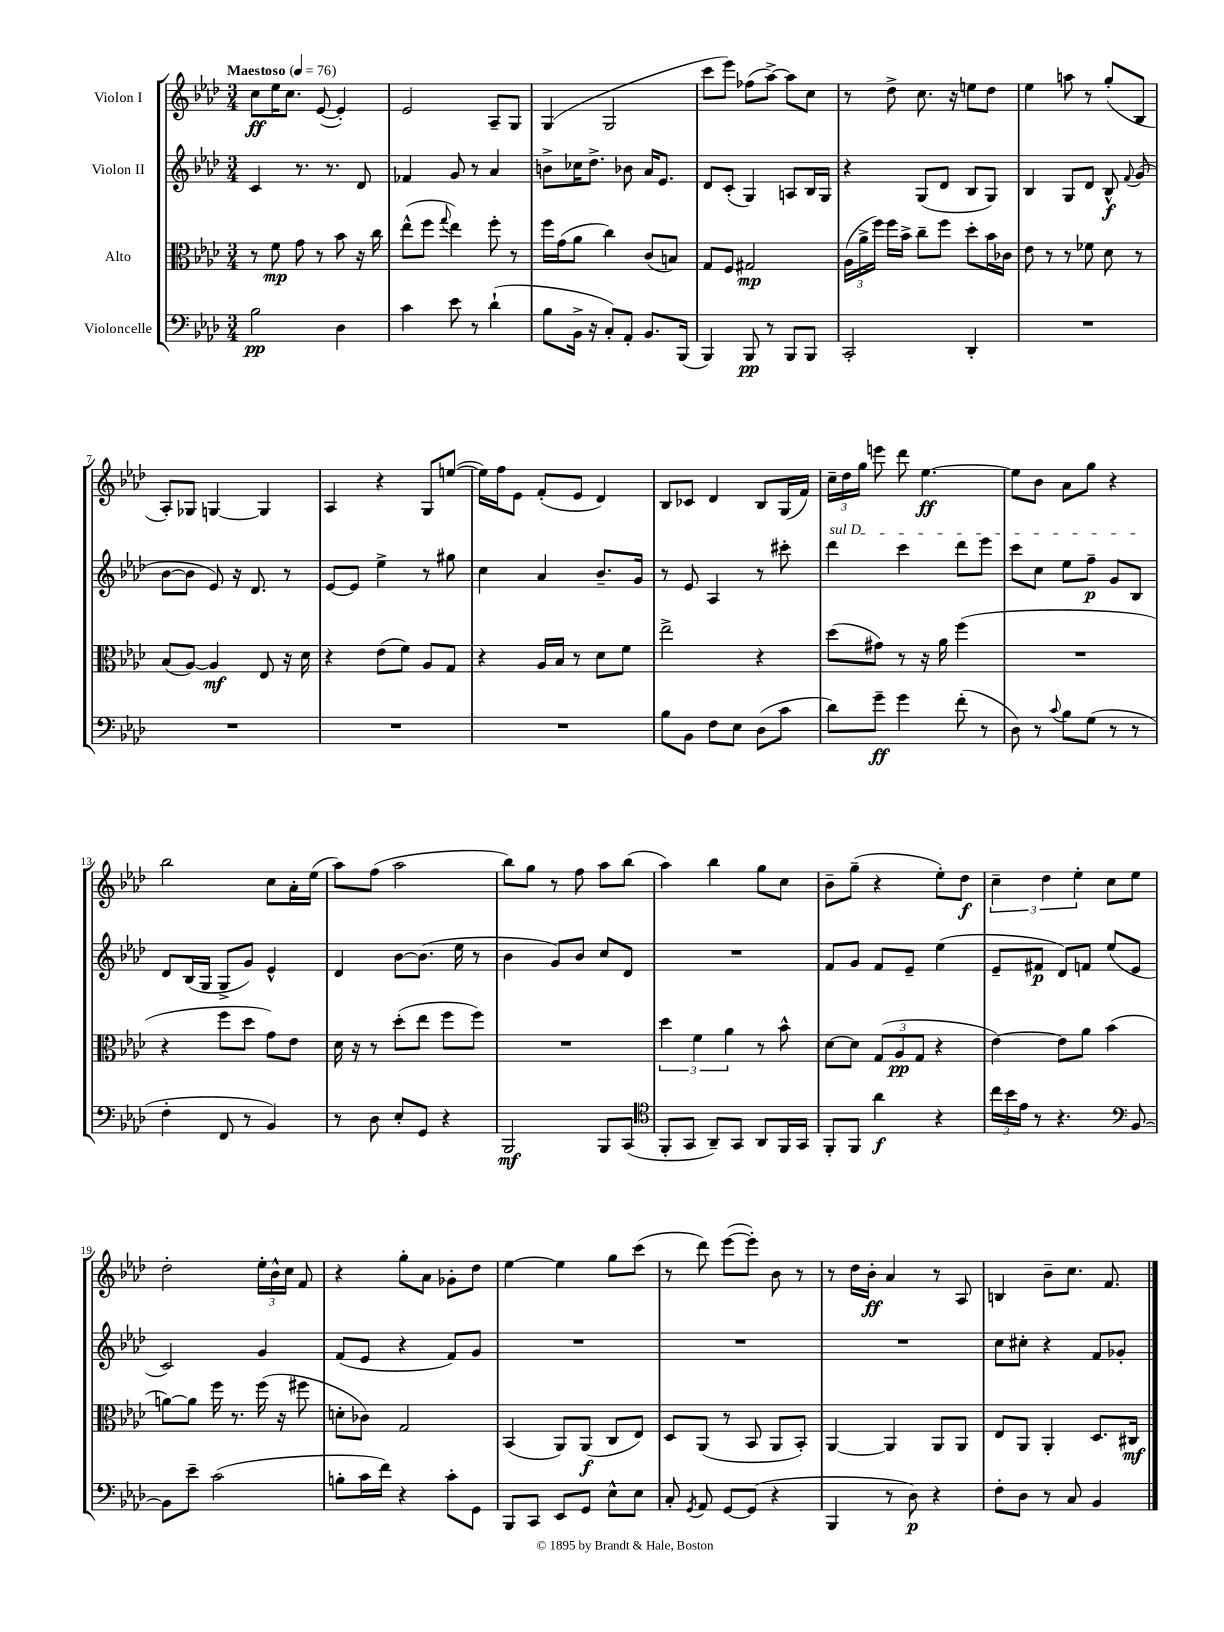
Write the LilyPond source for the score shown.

<<
\new StaffGroup <<
\new Staff = "s0" \with { instrumentName = "Violon I" } {
    \clef treble \key aes \major \numericTimeSignature \time 3/4 \tempo "Maestoso" 4 = 76
    \autoBeamOff c''8[\ff ees''16 c''8.] ees'8~( ees'4-.) |
    ees'2 aes8[-- g8] |
    g4( g2 |
    c'''8[ ees'''8]) fes''8[( aes''8]~->) aes''8[ c''8] |
    r8 des''8-> c''8. r16 e''8[ des''8] |
    ees''4 a''8 r8 g''8[-.( bes8] |
    aes8[-.) ges8] g4~ g4 |
    aes4 r4 g8[ e''8]~( |
    e''16[) f''16 ees'8] f'8[-.( ees'8] des'4) |
    bes8[ ces'8] des'4 bes8[ g16( f'16]) |
    \tuplet 3/2 { c''16[-- des''16 g''16] } e'''8 des'''8 ees''4.~\ff |
    ees''8[ bes'8] aes'8[ g''8] r4 |
    bes''2 c''8[ aes'16-. ees''16]( |
    aes''8[) f''8]( aes''2 |
    bes''8[) g''8] r8 f''8 aes''8[ bes''8]( |
    aes''4) bes''4 g''8[ c''8] |
    bes'8[-- g''8]--( r4 ees''8[-.) des''8]\f |
    \tuplet 3/2 { c''4-- des''4 ees''4-. } c''8[ ees''8] |
    des''2-. \tuplet 3/2 { ees''16[-. bes'16-^ c''16] } f'8 |
    r4 g''8[-. aes'8] ges'8[-. des''8] |
    ees''4~ ees''4 g''8[ c'''8]( |
    r8 des'''8) ees'''8[~( ees'''8]-.) bes'8 r8 |
    r8 des''16[ bes'16]-.\ff aes'4 r8 aes8 |
    b4 bes'8[-- c''8.] f'8. \bar "|." |
}
\new Staff = "s1" \with { instrumentName = "Violon II" } {
    \clef treble \key aes \major \numericTimeSignature \time 3/4
    \autoBeamOff c'4 r8. r8. des'8 |
    fes'4 g'8 r8 aes'4 |
    b'8[-> ces''16 des''8.]-> bes'8 aes'16[ ees'8.] |
    des'8[ c'8]-.( g4) a8[ bes16 g16] |
    r4 g8[( des'8] bes8[ g8]) |
    bes4 g8[ des'8] bes8-^\f \appoggiatura { f'8 } g'8( |
    bes'8[~ bes'8] ees'8) r16 des'8. r8 |
    ees'8[~ ees'8] ees''4-> r8 gis''8 |
    c''4 aes'4 bes'8.[-- g'16] |
    r8 ees'8 aes4 r8 cis'''8-. |
    \once \override TextSpanner.bound-details.left.text = \markup { \italic "sul D" } des'''4\startTextSpan c'''4 des'''8[ ees'''8] |
    c'''8[ c''8] ees''8[ f''8]--\p g'8[ bes8]\stopTextSpan |
    des'8[ bes16( g16] g8[-> g'8]) ees'4-^ |
    des'4 bes'8[~ bes'8.]( ees''16 r8 |
    bes'4 g'8[) bes'8] c''8[ des'8] |
    R2. |
    f'8[ g'8] f'8[ ees'8]-- ees''4( |
    ees'8[-- fis'8]\p des'8[) f'8] ees''8[( ees'8] |
    c'2) g'4 |
    f'8[( ees'8] r4 f'8[) g'8] |
    R2. |
    R2. |
    R2. |
    c''8[ cis''8]-. r4 f'8[ ges'8]-. \bar "|." |
}
\new Staff = "s2" \with { instrumentName = "Alto" } {
    \clef alto \key aes \major \numericTimeSignature \time 3/4
    \autoBeamOff r8 f'8\mp g'8 r8 bes'8 r16 c''16 |
    ees''8[-^( f''8] \appoggiatura { g''8 } ees''4) f''8-. r8 |
    f''16[ g'16( aes'8] c''4) c'8[( b8]) |
    g8[ f8] gis2\mp |
    \tuplet 3/2 { aes16[( aes'16-> f''16]) } f''16[ bes'16]-> c''8[-- f''8] des''8[-. bes'16 ces'16] |
    ees'8 r8 r8 fes'8 des'8 r8 |
    bes8[( aes8]~) aes4\mf ees8 r16 des'16 |
    r4 ees'8[( f'8]) aes8[ g8] |
    r4 aes16[ bes16] r8 des'8[ f'8] |
    ees''2-> r4 |
    des''8[( gis'8]) r8 r16 aes'16 f''4( |
    R2. |
    r4 f''8[ des''8] g'8[) ees'8] |
    des'16 r16 r8 des''8[-.( ees''8] f''8[ f''8]) |
    R2. |
    \tuplet 3/2 { des''4 f'4 aes'4 } r8 bes'8-^ |
    des'8[~ des'8] \tuplet 3/2 { g8[( aes8\pp g8] } r4 |
    ees'4~) ees'8[ aes'8] bes'4( |
    a'8[~) a'8] f''16 r8. f''16( r16 fis''8 |
    d'8[-. ces'8]) g2 |
    bes,4( aes,8[) aes,8]\f( c8[ ees8]) |
    des8[ aes,8]( r8 bes,8 aes,8[ bes,8]-.) |
    aes,4~ aes,4 aes,8[ aes,8] |
    ees8[ aes,8] aes,4-. des8.[ cis16]\mf \bar "|." |
}
\new Staff = "s3" \with { instrumentName = "Violoncelle" } {
    \clef bass \key aes \major \numericTimeSignature \time 3/4
    \autoBeamOff bes2\pp des4 |
    c'4 ees'8 r8 des'4-!( |
    bes8[ bes,16]-> r16 c8[-.) aes,8]-. bes,8.[ bes,,16]( |
    bes,,4) bes,,8\pp r8 bes,,8[ bes,,8] |
    c,2-. des,4-. |
    R2. |
    R2. |
    R2. |
    R2. |
    bes8[ bes,8] f8[ ees8] des8[( c'8] |
    des'8[) g'8]--\ff g'4 f'8-.( r8 |
    des8) r8 \appoggiatura { c'8 } bes8[ g8]( r8 r8 |
    f4-. f,8 r8 bes,4) |
    r8 des8 ees8[-. g,8] r4 |
    bes,,2\mf bes,,8[ c,8]( |
    \clef tenor f,8[-. g,8] aes,8[--) g,8] aes,8[ f,16 g,16] |
    f,8[-. f,8] aes'4\f r4 |
    \tuplet 3/2 { c''16[ bes'16 ees'16] } r8 r4. \clef bass bes,8~ |
    bes,8[ ees'8]-- c'2( |
    b8[-. c'16 f'16]) r4 c'8[-. g,8] |
    bes,,8[ c,8] ees,8[ g,8] ees8[-^ ees8] |
    c8-. \acciaccatura { g,8 } aes,8 g,8[~ g,8]( r4 |
    bes,,4 r8 des8\p) r4 |
    f8[-. des8] r8 c8 bes,4 \bar "|." |
}
>>
>>
